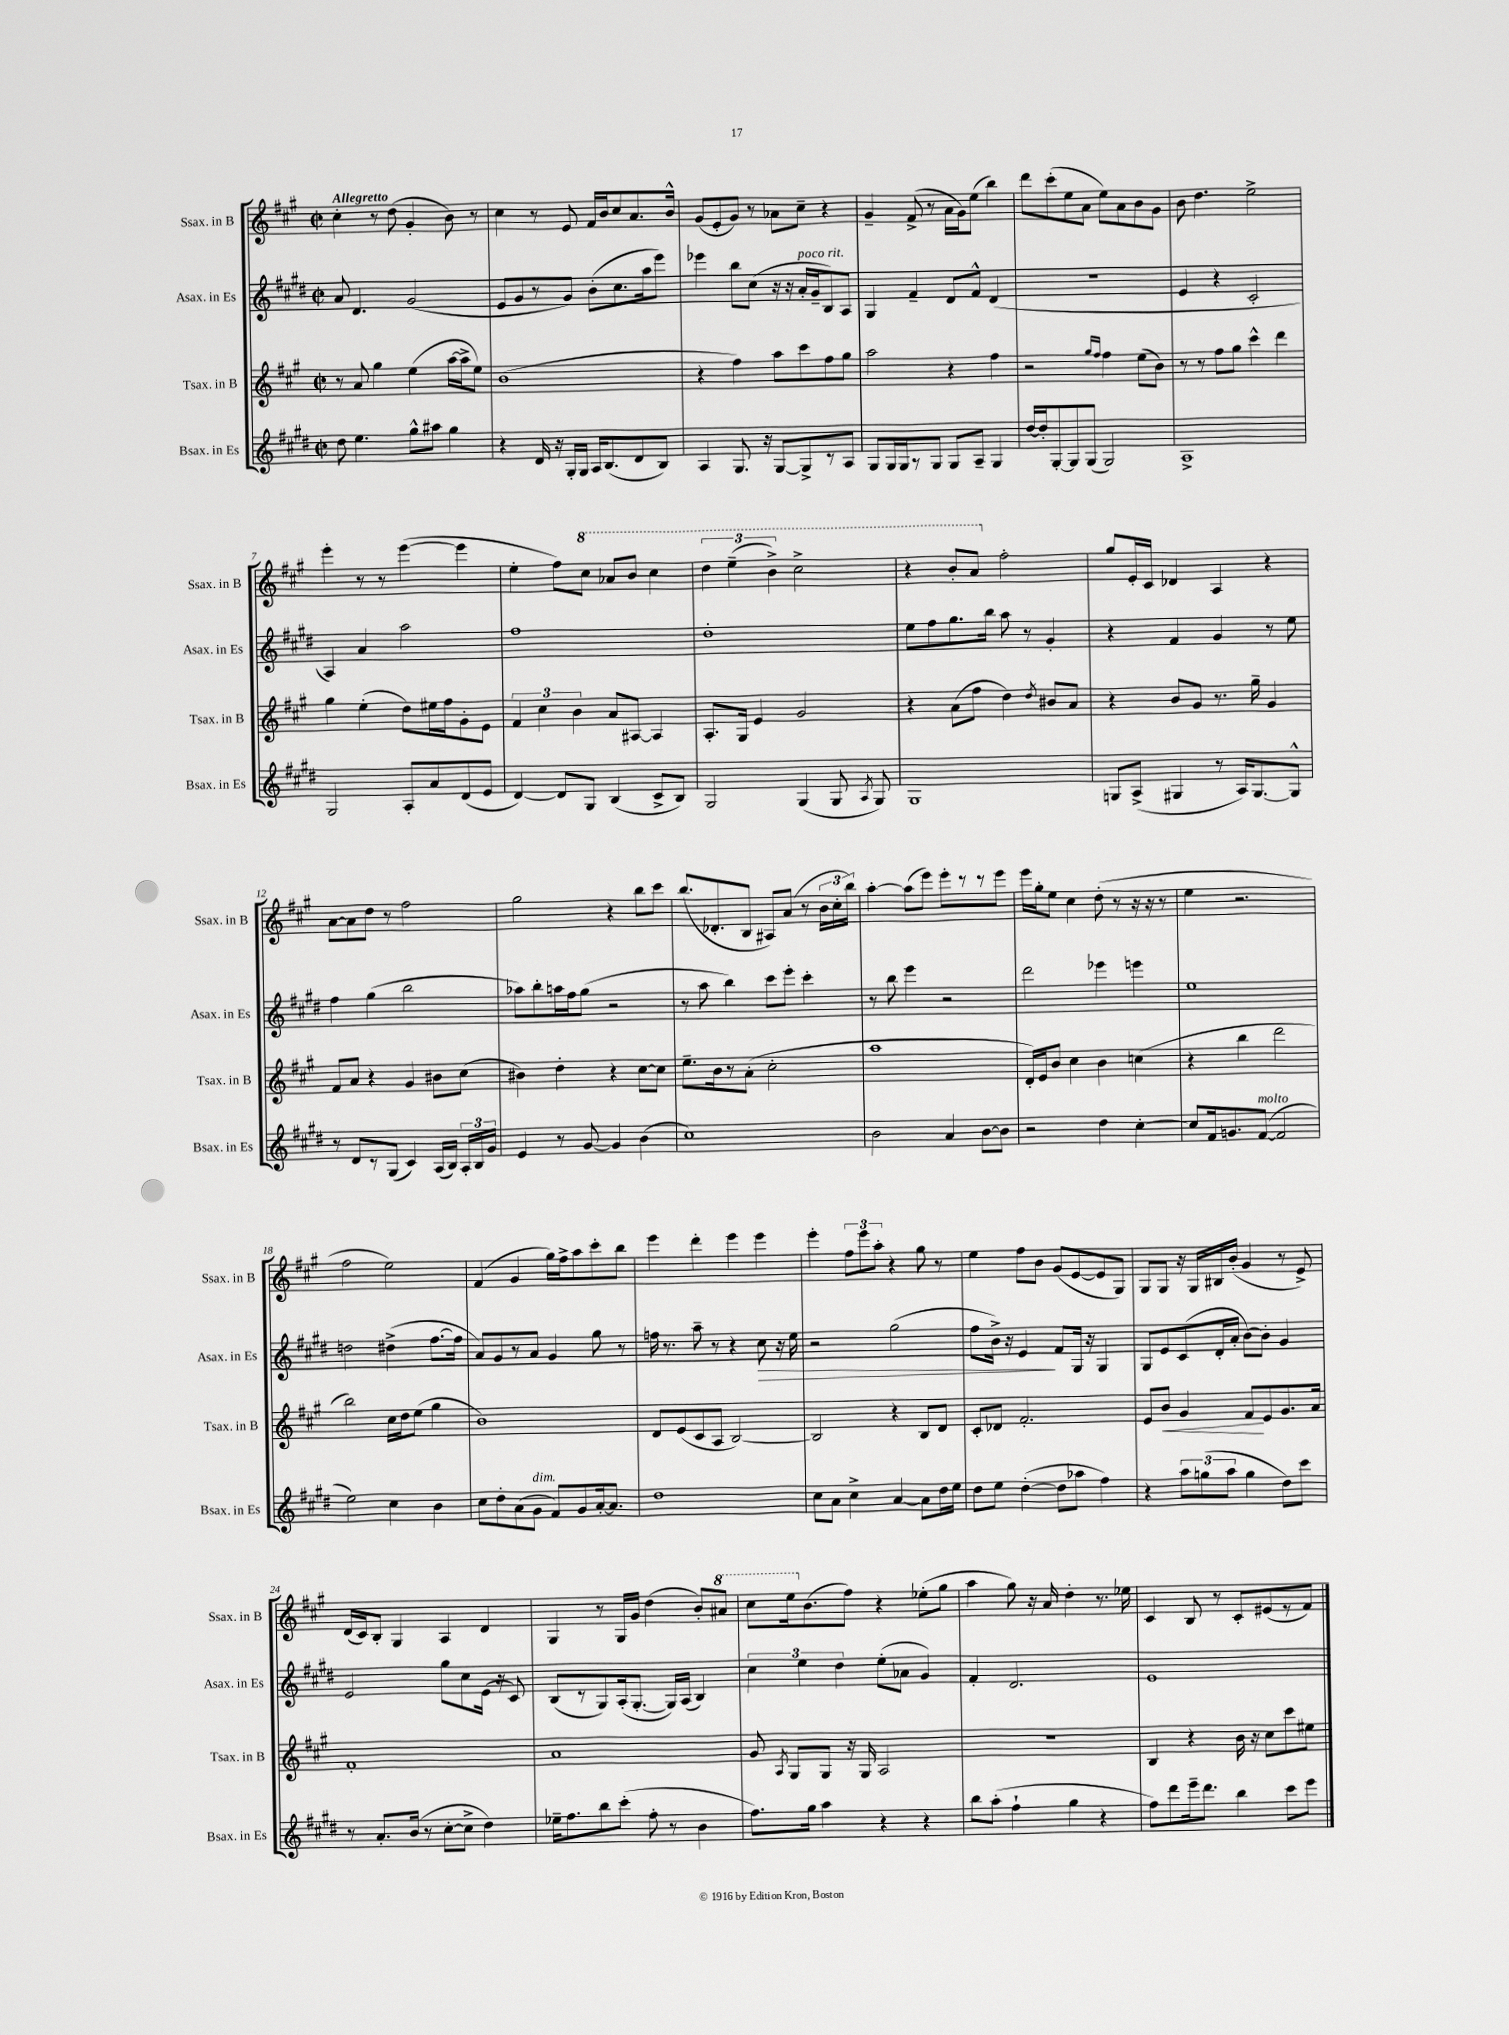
<<
\new StaffGroup <<
\new Staff = "s0" \with { instrumentName = "Ssax. in B" shortInstrumentName = "Ssax. in B" } {
    \clef treble \key a \major \defaultTimeSignature \time 2/2 \tempo "Allegretto"
    \autoBeamOff cis''4-. r8 d''8( gis'4-. b'8) r8 |
    cis''4 r8 e'8 fis'16[ b'16 cis''8 a'8. b'16]-^ |
    gis'8[( e'8-. gis'8]) r8 aes'8[ cis''8]-- r4 |
    gis'4-- fis'8->( r8 a'16[ gis'16) e''8]( b''4) |
    d'''8[ cis'''8-.( e''8 a'8] e''8[) a'8 b'8 gis'8] |
    b'8 d''4. e''2-> |
    e'''4-. r8 r8 e'''4~( e'''4 |
    e''4-. fis''8[) \ottava #1 cis'''8] aes''8[ b''8] cis'''4 |
    \tuplet 3/2 { d'''4 e'''4--( b''4->) } cis'''2-> |
    r4 b''8[-. a''8] \ottava #0 fis''2-. |
    gis''8[ e'16-. cis'16] des'4 a4 r4 |
    a'8[~ a'8 d''8] r8 fis''2 |
    gis''2 r4 b''8[ cis'''8] |
    b''8.[( des'8.-. b8] ais8[) a'8]( r8 \tuplet 3/2 { b'16[ cis''16-. b''16]) } |
    a''4~-. a''8[( e'''8]) e'''8[-. r8 r8 e'''8] |
    e'''16[ gis''16-. e''8] cis''4 d''8-.( r8 r16 r16 r8 |
    e''4 r2. |
    fis''2 e''2) |
    fis'4( gis'4 gis''16[) fis''16-> a''8 cis'''8-. b''8] |
    e'''4 d'''4-. e'''4 e'''4 |
    e'''4-. \tuplet 3/2 { fis''8[ e'''8 a''8]-. } r4 gis''8 r8 |
    e''4 fis''8[ b'8] gis'8[( e'8~ e'8 gis8]) |
    gis8[ gis8] r16 gis16[ bis16 b'16]-.( gis'4 r8 e'8->) |
    d'16[( cis'16) b8]-. gis4 a4 d'4 |
    gis4 r8 gis16[ gis'16] d''4( b'8[-.) \ottava #1 ais''8] |
    cis'''8[ e'''16 \ottava #0 b'8.( fis''8]) r4 ees''8[-.( gis''8] |
    a''4 gis''8) r16 a'16 d''4-. r8. ees''16 |
    cis'4 b8 r8 cis'8[-. eis'8( r8 fis'8]) \bar "|." |
}
\new Staff = "s1" \with { instrumentName = "Asax. in Es" shortInstrumentName = "Asax. in Es" } {
    \clef treble \key e \major \defaultTimeSignature \time 2/2
    \autoBeamOff a'8 dis'4. gis'2( |
    e'8[ gis'8 r8 gis'8]) b'8[-.( cis''8. a''16 e'''8]) |
    ees'''4 b''8[ cis''8]( r16 r16 a'16[-.^\markup { \italic "poco rit." } gis'16-- b8) a8] |
    gis4 fis'4-- dis'8[ fis'8]-^ dis'4( |
    R1 |
    e'4 r4 cis'2-. |
    a4) a'4 a''2 |
    fis''1 |
    dis''1-. |
    e''8[ fis''8 gis''8. b''16] a''8 r8 gis'4-. |
    r4 fis'4 gis'4 r8 e''8 |
    fis''4 gis''4( b''2 |
    aes''8[) b''8-. a''16 fis''16 gis''8]( r2 |
    r8 a''8 b''4) cis'''8[ e'''8]-. cis'''4-. |
    r8 b''8 e'''4 r2 |
    dis'''2 ees'''4 e'''4 |
    e''1 |
    d''2 dis''4->( fis''8.[~ fis''16] |
    a'8[) gis'8 r8 a'8] gis'4 gis''8 r8 |
    f''16 r8. a''8-- r8 r4 cis''8\> r16 e''16 |
    r2 gis''2( |
    fis''8[ b'16]->) r16 e'4\! fis'8[ gis16] r16 gis4 |
    gis8[ e'8 cis'8( dis'16-. a'16]-. b'8[~) b'8]-. gis'4 |
    e'2 gis''8[ cis''8 e'16]( r16 cis'8) |
    b8[( r8 gis8) a16-.( gis8.]~-. gis16[) a16]( b4) |
    \tuplet 3/2 { cis''4 e''4 dis''4 } e''8[-.( aes'8] gis'4) |
    fis'4-. dis'2. |
    e'1 \bar "|." |
}
\new Staff = "s2" \with { instrumentName = "Tsax. in B" shortInstrumentName = "Tsax. in B" } {
    \clef treble \key a \major \defaultTimeSignature \time 2/2
    \autoBeamOff r8 a'8 gis''4 e''4( a''16[~ a''16-> e''8]) |
    b'1( |
    r4 fis''4) a''8[ cis'''8 fis''8 gis''8] |
    a''2 r4 fis''4 |
    r2 \grace { gis''16[ fis''16] } fis''4 e''8[( b'8]) |
    r8 r8 fis''8[ gis''8] cis'''4-^ d'''4 |
    gis''4 e''4-.( d''8[) eis''16 fis''16 gis'8-. e'8] |
    \tuplet 3/2 { fis'4 cis''4 b'4 } a'8[ ais8]~ ais4 |
    a8.[-. gis16] e'4 gis'2 |
    r4 a'8[( fis''8] d''4) \acciaccatura { d''8 } bis'8[ a'8] |
    r4 b'8[ gis'8] r8. gis''16-- gis'4 |
    fis'8[ a'8] r4 gis'4 bis'8[ cis''8]( |
    bis'4) d''4-. r4 cis''8[~ cis''8] |
    e''8.[-- b'16 r8 a'8]-.( cis''2-. |
    a''1 |
    d'16[-.) e'16 b'8] cis''4 b'4 c''4( |
    r4 b''4 d'''2 |
    b''2) cis''16[ d''16 e''8]( gis''4 |
    b'1) |
    d'8[ e'8( cis'8 a8] b2~) |
    b2 r4 b8[ d'8] |
    cis'8[-. des'8] fis'2.-. |
    e'8[ b'8]\< gis'4 fis'8[\! e'8 gis'8. a'16] |
    fis'1-. |
    a'1 |
    gis'8 \acciaccatura { a8 } gis8[ gis8] r16 gis16 a2 |
    r1 |
    b4 r4 b'16 r16 cis''8[ cis'''8 eis''8] \bar "|." |
}
\new Staff = "s3" \with { instrumentName = "Bsax. in Es" shortInstrumentName = "Bsax. in Es" } {
    \clef treble \key e \major \defaultTimeSignature \time 2/2
    \autoBeamOff dis''8 e''4. gis''8[-^ ais''8] gis''4 |
    r4 dis'16 r16 gis16[-. gis16] a16[ b8.( dis'8 b8]) |
    a4 gis8. r16 gis8[~ gis8-> r8 a8] |
    gis8[ gis16 gis16 r8 gis8] gis8[ a8]-- gis4 |
    dis''16[~ dis''16-. gis8~-. gis8 gis8]( gis2) |
    a1-> |
    gis2 a8[-. a'8 dis'8( e'8] |
    dis'4~) dis'8[ gis8] b4( cis'8[-> b8]) |
    gis2 gis4( gis8 \acciaccatura { a8 } gis8) |
    gis1 |
    g8[ a8]->( gis4 r8 a16[) gis8.~ gis8]-^ |
    r8 dis'8[ r8 gis8]( cis'4) a16[( b16]) \tuplet 3/2 { a16[-. b16 gis'16] } |
    e'4 r8 gis'8~ gis'4 b'4( |
    cis''1) |
    b'2 a'4 b'8[~ b'8] |
    r2 dis''4 cis''4~-. |
    cis''8[ fis'16 g'8. fis'8]~^\markup { \italic "molto" }( fis'2 |
    e''2) cis''4 b'4 |
    cis''8[ dis''8-. a'8( gis'8]^\markup { \italic "dim." } fis'8[) gis'8 a'16~-. a'8.] |
    dis''1 |
    cis''8[ a'8] cis''4-> a'4~ a'8[ dis''16 e''16] |
    dis''8[ e''8] dis''4~-.( dis''8[ aes''8] fis''4) |
    r4 \tuplet 3/2 { a''8[ g''8( a''8] } g''4 dis''8[) cis'''8] |
    r8 a'8.[-. b'16]( r8 cis''8[~-. cis''8]-> dis''4) |
    ees''16[-- fis''8. b''8 cis'''8]-.( fis''8-. r8 b'4 |
    fis''8.[) gis''16] a''4 r4 r4 |
    b''8[ a''8]-.( fis''4-! gis''4 r4 |
    fis''8[) dis'''8 e'''16-- dis'''8.] b''4 cis'''8[ e'''8] \bar "|." |
}
>>
>>
